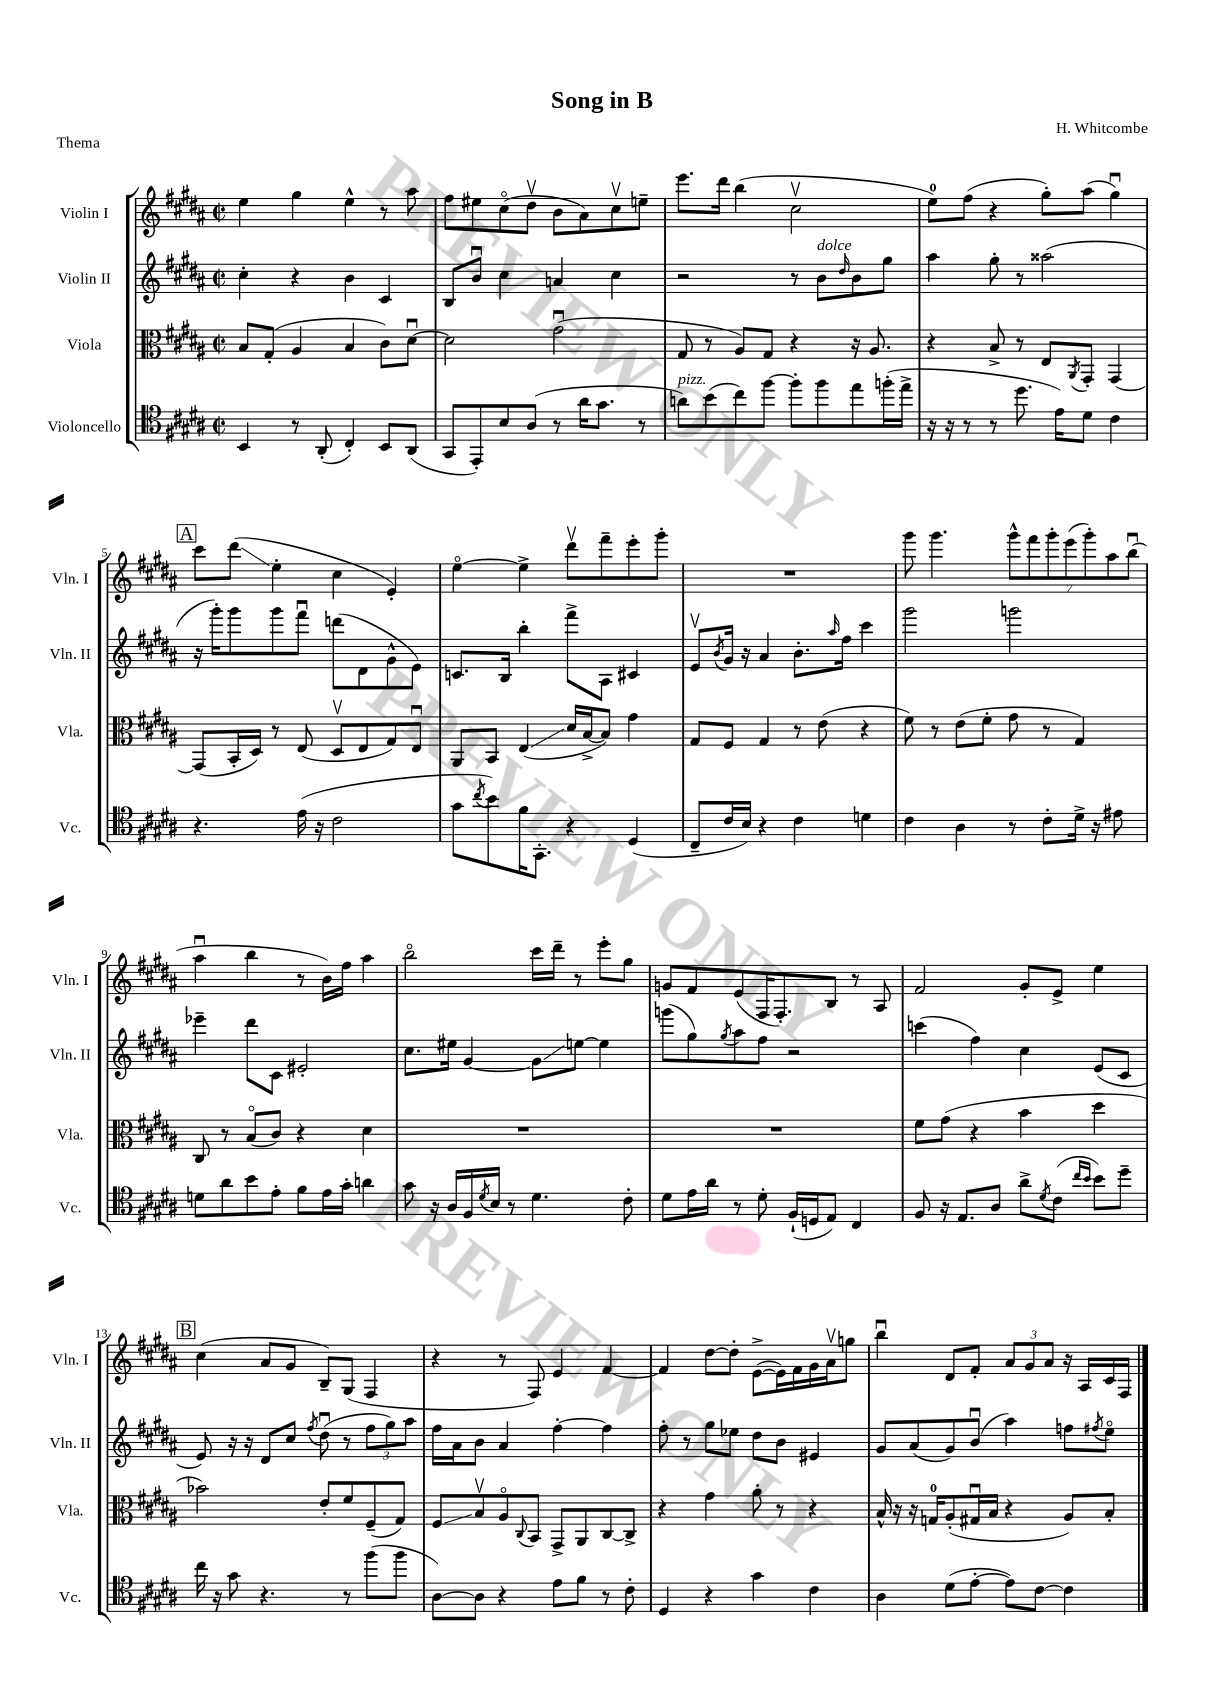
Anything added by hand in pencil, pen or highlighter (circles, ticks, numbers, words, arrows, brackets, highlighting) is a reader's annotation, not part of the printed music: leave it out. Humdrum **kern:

**kern	**kern	**kern	**kern
*staff4	*staff3	*staff2	*staff1
*clefC4	*clefC3	*clefG2	*clefG2
*k[f#c#g#d#a#]	*k[f#c#g#d#a#]	*k[f#c#g#d#a#]	*k[f#c#g#d#a#]
*M2/2	*M2/2	*M2/2	*M2/2
*met(c|)	*met(c|)	*met(c|)	*met(c|)
4BB	8B	4cc#'	4ee
.	(8G#'	.	.
8r	4A#	4r	4gg#
(8AA#'	.	.	.
4C#')	4B	4b	4ee^^
8BB	8c#)	4c#	8r
(8AA#	[8d#u	.	8aa#
=	=	=	=
8GG#	2d#]	8B	8ff#
8EE')	.	8bu	8ee#
8B	.	4cc#	(8cc#o
(8A#	.	.	8dd#v
8r	(2g#u	4a	8b
16a#	.	.	8a#)
8.g#	.	.	.
.	.	4cc#	8cc#v
8r	.	.	8ee~
=	=	=	=
8a)	8G#	2r	8.eee
(8b	8r	.	.
.	.	.	16ddd#
8cc#)	8A#)	.	(4bb
[8ff#	8G#	.	.
8ff#']	4r	8r	2cc#v
8ff#	.	8b	.
.	.	16qqdd#	.
8ee	16r	8b	.
.	8.A#	.	.
(16ff'	.	8gg#	.
16ee^	.	.	.
=	=	=	=
16r	4r	4aa#	8ee)
16r	.	.	.
8r	.	.	(8ff#
8r	8B^	8gg#'	4r
8.dd#	8r	8r	.
.	8E	(2aa##	8gg#')
16e)	.	.	.
.	8qAA#	.	.
8d#	8GG#'	.	(8aa#
4c#	[4GG#	.	4gg#u)
=	=	=	=
4.r	(8GG#]	16r	8ccc#
.	.	16ggg#')	.
.	16BB'	8ggg#	(8ddd#
.	16D#)	.	.
.	8r	8ggg#	4ee'
(16e	(8E	8fff#u	.
16r	.	.	.
2c#	8D#v	(8ddd	4cc#
.	8E	8d#	.
.	8G#)	8g#^^	4e')
.	8Eu	8e)	.
=	=	=	=
8g#	8AA#	8.c	[4eeo
8qcc#	.	.	.
8b)	8BB	.	.
.	.	16B	.
16f#	(4E	4bb'	4ee^]
8.GG#'	.	.	.
4r	16d#	8fff#^	8ddd#v
.	[16B^	.	.
.	8B])	8A#	8fff#~
(4D#	4g#	4c#	8eee'
.	.	.	8ggg#'
=	=	=	=
8C#~	8G#	8ev	1r
.	.	8qb	.
16c#	8F#	16g#	.
16B)	.	16r	.
4r	4G#	4a#	.
4c#	8r	8.b'	.
.	(8e	.	.
.	.	16qqaa#	.
.	.	16ff#	.
4d	4r	4ccc#	.
=	=	=	=
4c#	8f#)	2ggg#	8ggg#
.	8r	.	4.ggg#
4A#	(8e	.	.
.	8f#'	.	.
8r	8g#	2ggg	14ggg#^^
.	.	.	14fff#
8c#'	8r	.	.
.	.	.	14ggg#'
.	.	.	(14eee
16d#^	4G#)	.	.
.	.	.	14ggg#')
16r	.	.	.
.	.	.	14aa#
8e#	.	.	.
.	.	.	(14bbu
=	=	=	=
8d	8C#	4eee-~	4aa#u
8a#	8r	.	.
8b	(8Bo	8ddd#	4bb
8e'	8c#)	8c#	.
8f#	4r	2e#'	8r
16e	.	.	16b)
16g#'	.	.	16ff#
4a	4d#	.	4aa#
=	=	=	=
8g#	1r	8.cc#	2bbo
16r	.	.	.
16A#	.	16ee#	.
16F#	.	[4g#	.
8qd#	.	.	.
16B	.	.	.
8r	.	.	.
4.d#	.	8g#]	16ccc#
.	.	.	16ddd#~
.	.	[8ee	8r
.	.	4ee]	8eee'
8c#'	.	.	8gg#
=	=	=	=
8d#	1r	(8ggg	8g
16e	.	8gg#)	8f#
16a#	.	.	.
.	.	8qgg#	.
8r	.	8aa#	(8e
8d#'	.	8ff#	16F#
.	.	.	8.F#')
(16F#`	.	2r	.
16D	.	.	.
8E)	.	.	8B
4C#	.	.	8r
.	.	.	8A#
=	=	=	=
8F#	8f#	(4ccc	2f#
16r	(8g#	.	.
8.E	.	.	.
.	4r	4ff#)	.
8A#	.	.	.
8a#^	4b	4cc#	8g#'
8qd#	.	.	.
(8c#	.	.	8e^
16qqcc#	.	.	.
16qqb	.	.	.
8b)	4dd#	(8e	4ee
8dd#~	.	8c#	.
=	=	=	=
16cc#	2b-)	8e)	(4cc#
16r	.	.	.
8g#	.	16r	.
.	.	16r	.
4.r	.	8d#	8a#
.	.	8cc#	8g#
.	.	8qff#	.
.	8e'	(8dd#u	8B~)
8r	8f#	8r	(8G#
(8ff#	(8F#~	12ff#	4F#
.	.	12gg#)	.
8ff#	8G#)	.	.
.	.	12aa#	.
=	=	=	=
[8A#)	8F#	16ff#	4r
.	.	16a#	.
8A#]	8Bv	8b	.
4r	8A#o	4a#	8r
.	8qqC#	.	.
.	8BB	.	8F#)
8e	8GG#^	[4ff#'	4e
8f#	8AA#	.	.
8r	[8C#	4ff#]	[4f#
8c#'	8C#^]	.	.
=	=	=	=
4D#	4r	8ff#'	4f#]
.	.	8r	.
4r	4g#	8gg#	[8dd#
.	.	8ee-	8dd#']
4g#	8a#'	8dd#	([8e^
.	8r	8b	16e])
.	.	.	16f#
4c#	4r	4e#	16g#
.	.	.	16a#v
.	.	.	8gg
=	=	=	=
4A#	16B^^	8g#	4bbu
.	16r	.	.
.	16r	(8a#	.
.	16G	.	.
(8d#	(8A#'	8g#)	8d#
[8e'	16G#u	(8bu	8f#'
.	16B	.	.
8e])	4r	4aa#)	12a#
.	.	.	12g#
[8c#	.	.	.
.	.	.	12a#
4c#]	8A#)	8ff	16r
.	.	.	16A#
.	.	8qff#	.
.	8B'	8eeo	16c#
.	.	.	16F#
==	==	==	==
*-	*-	*-	*-
